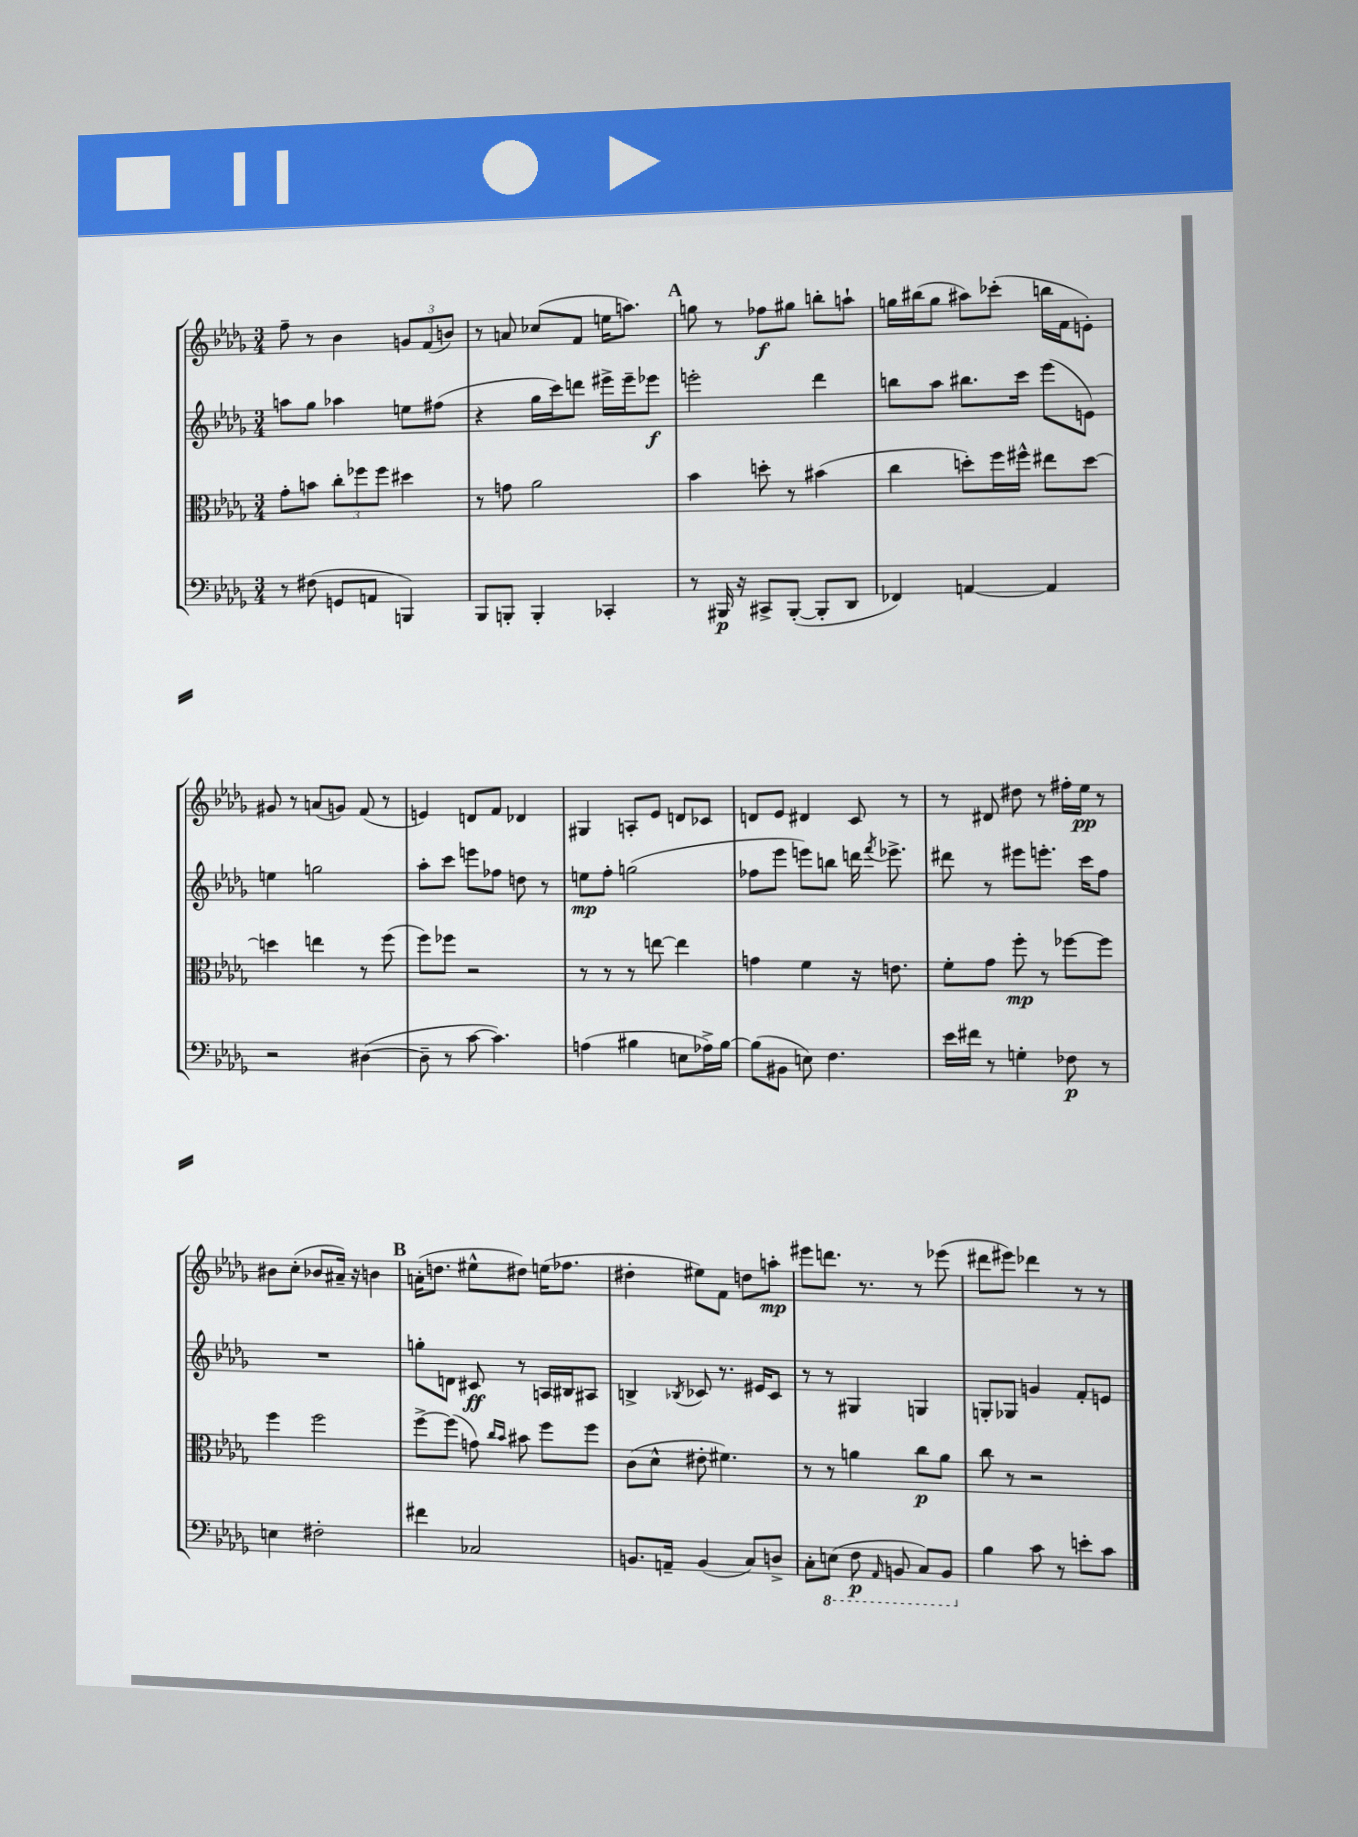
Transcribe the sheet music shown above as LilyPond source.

<<
\new StaffGroup <<
\new Staff = "s0" {
    \clef treble \key des \major \numericTimeSignature \time 3/4
    \autoBeamOff f''8-- r8 bes'4 \tuplet 3/2 { g'8[ f'8( b'8]) } |
    r8 a'8 ces''8[( f'8] e''16[ a''8.]) |
    \mark \markup { \bold "A" } g''8 r8 fes''8[\f gis''8] b''8[-. a''8]-! |
    g''16[ bis''16( g''8] ais''8[) ces'''8]-.( b''16[ f'16 e'8]-.) |
    gis'8 r8 a'8[( g'8]) f'8( r8 |
    e'4) d'8[ f'8] des'4 |
    gis4 a8[-. ees'8] d'8[ ces'8] |
    d'8[ ees'8] dis'4 c'8 r8 |
    r8 dis'8 dis''8 r8 fis''16[-. ees''16]\pp r8 |
    bis'8[ c''8]-.( bes'8[ ais'16]--) r16 b'4 |
    \mark \markup { \bold "B" } a'16[-.( d''8.] eis''8[-^ dis''8]) e''16[( fes''8.] |
    dis''4-. eis''8[) f'8] d''8[ a''8]-.\mp |
    eis'''8[ d'''8.] r8. r8 ees'''8( |
    dis'''8[ eis'''8]) des'''4 r8 r8 \bar "|." |
}
\new Staff = "s1" {
    \clef treble \key des \major \numericTimeSignature \time 3/4
    \autoBeamOff a''8[ ges''8] aes''4 e''8[ fis''8]( |
    r4 ges''16[ c'''16) d'''8] eis'''16[-> eis'''16-- ees'''8]\f |
    \mark \markup { \bold "A" } e'''2-. des'''4 |
    b''8[ aes''8] bis''8.[ c'''16] ees'''8[( e'8]) |
    e''4 g''2 |
    aes''8[-. c'''8] e'''8[ fes''8] d''8 r8 |
    e''8[\mp f''8]-. g''2( |
    fes''8[ ees'''8] e'''8[) b''8] d'''16 \acciaccatura { f'''8 } ees'''8.-> |
    dis'''8 r8 eis'''8[ e'''8.]-. c'''16[ f''8] |
    R2. |
    \mark \markup { \bold "B" } g''8[-. d'8] cis'8\ff r8 a16[ bis16 ais8] |
    b4-> \acciaccatura { bes8 } ces'8 r8. eis'16[ ces'8] |
    r8 r8 gis4 g4 |
    g8[-. ges8] g'4 f'8[-. e'8] \bar "|." |
}
\new Staff = "s2" {
    \clef alto \key des \major \numericTimeSignature \time 3/4
    \autoBeamOff ges'8[-. b'8] \tuplet 3/2 { c''8[-. fes''8 fes''8] } dis''4 |
    r8 g'8 aes'2 |
    \mark \markup { \bold "A" } bes'4 d''8-. r8 bis'4( |
    c''4 d''8[-.) f''16 fis''16]-^ eis''8[ d''8]~ |
    d''4 e''4 r8 f''8( |
    f''8[) fes''8] r2 |
    r8 r8 r8 e''8~ e''4 |
    g'4 f'4 r16 e'8. |
    f'8[-. ges'8] f''8-.\mp r8 fes''8[~ fes''8] |
    f''4 f''2 |
    \mark \markup { \bold "B" } f''8[~-> f''8]( g'8) \grace { c''16[ bes'16] } bis'8 f''8[ f''8] |
    c'8[( des'8]-^ eis'8-. fis'4.) |
    r8 r8 a'4 c''8[\p a'8] |
    c''8 r8 r2 \bar "|." |
}
\new Staff = "s3" {
    \clef bass \key des \major \numericTimeSignature \time 3/4
    \autoBeamOff r8 fis8( g,8[ a,8] b,,4) |
    bes,,8[ b,,8]-. b,,4-. ces,4-. |
    \mark \markup { \bold "A" } r8 bis,,16\p r16 cis,8[-> bis,,8]~-.( bis,,8[-. des,8] |
    fes,4) a,4~ a,4 |
    r2 dis4~( |
    dis8-- r8 c'8~ c'4.) |
    a4( bis4 e8[ aes16->) bis16]~ |
    bis8[( bis,8] e8) f4. |
    ees'16[ fis'16] r8 g4-. fes8\p r8 |
    e4 fis2-. |
    \mark \markup { \bold "B" } fis'4 ces2 |
    b,8.[ a,16]-- b,4( c8[) d8]-> |
    c8[-. \ottava #-1 e,8]( f,8\p \grace { aes,,16 } b,,8 c,8[) b,,8] \ottava #0 |
    bes4 c'8 r8 e'8[-. c'8] \bar "|." |
}
>>
>>
\layout { \context { \Score \remove "Bar_number_engraver" } }
